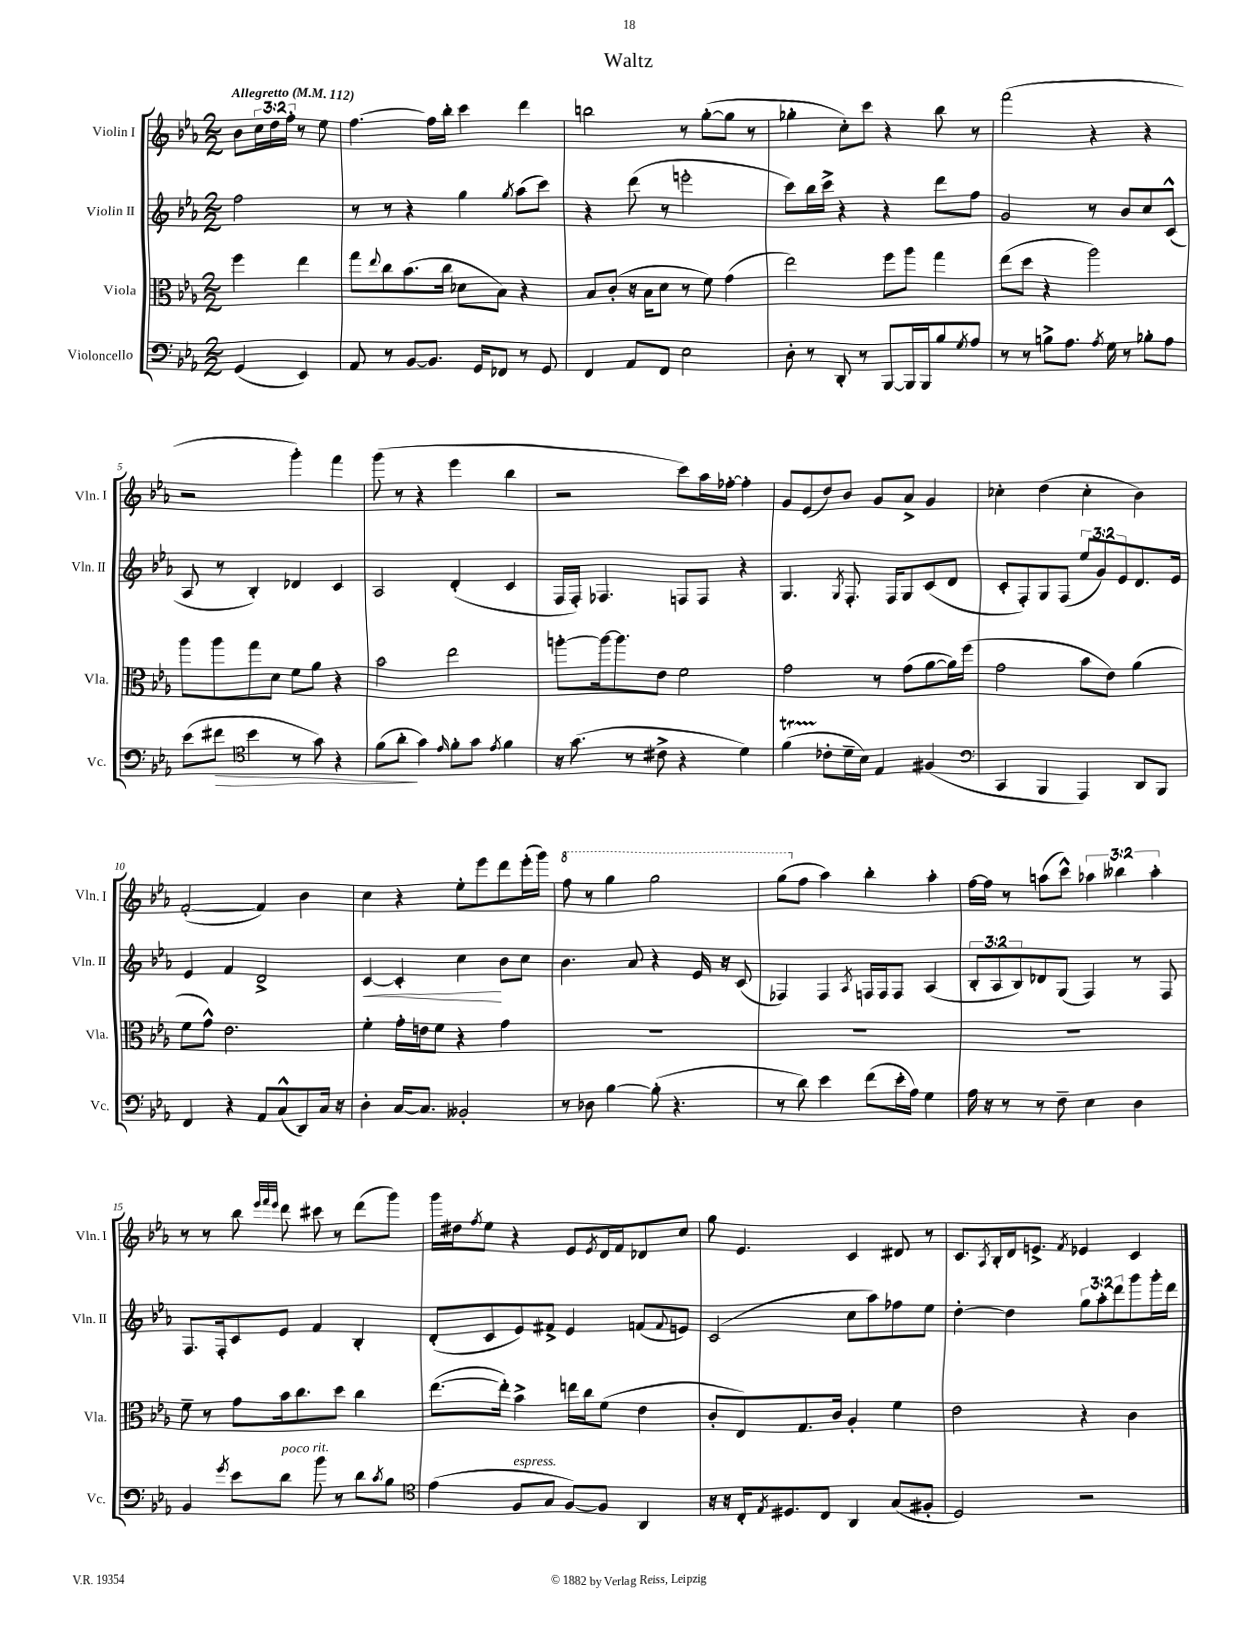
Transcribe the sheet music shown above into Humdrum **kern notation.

**kern	**kern	**kern	**kern
*staff4	*staff3	*staff2	*staff1
*clefF4	*clefC3	*clefG2	*clefG2
*k[b-e-a-]	*k[b-e-a-]	*k[b-e-a-]	*k[b-e-a-]
*M2/2	*M2/2	*M2/2	*M2/2
*MM112	*MM112	*MM112	*MM112
(4GG	4ff	2ff	8b-
.	.	.	24cc
.	.	.	24dd
.	.	.	24ff'
4EE-)	4ee-	.	8r
.	.	.	8ee-
=	=	=	=
8AA-	8gg	8r	[4.ff
.	8qqee-	.	.
8r	8cc	8r	.
[8BB-	(8.b-	4r	.
8.BB-]	.	.	16ff]
.	16cc	.	16bb-'
.	8d-	4gg	4ccc
16GG	.	.	.
8FF-	8B-)	.	.
.	.	8qgg	.
8r	4r	(8aa-	4ddd
8GG	.	8ccc)	.
=	=	=	=
4FF	8B-	4r	2bb
.	(8c'	.	.
8AA-	16r	(8ddd	.
.	16B-	.	.
8FF	8d	8r	.
2E-	8r	2eee'	8r
.	8f)	.	([8gg'
.	(4g	.	8gg]
.	.	.	8r
=	=	=	=
8D'	2ee-)	8ccc)	4gg-'
8r	.	16bb-	.
.	.	16ccc^	.
8DD'	.	4r	8cc')
8r	.	.	8ccc
[8BBB-	8ff	4r	4r
16BBB-]	8aa-	.	.
16BBB-	.	.	.
8B-	4gg	8ddd	8bb-
8qG	.	.	.
8A-	.	8ff	8r
=	=	=	=
8r	(8ee-	2g	(2fff
8r	8dd	.	.
8B^	4r	.	.
8.A-	.	.	.
.	2aa-)	8r	4r
8qA-	.	.	.
16G	.	.	.
8r	.	8b-	.
8B-'	.	8cc	4r
8A-	.	(8c^^	.
=	=	=	=
(8e-	8aa-	8A-	2r
8f#	8aa-	8r	.
*clefC4	*	*	*
4b-	8gg	4B-')	.
.	8d	.	.
8r	8f	4d-	4ggg')
8g)	8a-	.	.
4r	4r	4c	4fff
=	=	=	=
(8f	2b-	2A-	(8ggg
8a-'	.	.	8r
4g)	.	.	4r
16qqe-	.	.	.
8f'	2ee-	(4d'	4eee-
8g	.	.	.
8qe-	.	.	.
4f	.	4c	4bb-
=	=	=	=
16r	[8aa'	16F	2r
(8.g	.	16F')	.
.	16aa_	4.F-	.
.	8.aa]	.	.
8r	.	.	.
8c#^	8e-	.	.
4r	2f	8F	8ccc)
.	.	8F	16aa-
.	.	.	[16ff-'
4d)	.	4r	4ff-']
=	=	=	=
(4f	2g	4.G	8g
.	.	.	(8e-
8c-'	.	.	8dd)
.	.	8qG	.
16d~	.	8.F'	8b-
16B-)	.	.	.
4E-	8r	.	8g
.	.	16F	.
.	(8g	8G	8a-^
(4F#	[8a-	(8c	4g
.	16a-])	8d	.
.	(16ff	.	.
=	=	=	=
*clefF4	*	*	*
4CC	2g	8c'	4cc-'
.	.	8F')	.
4BBB-	.	8G	(4dd
.	.	(8F	.
4AAA-)	8b-	12ee-	4cc-'
.	.	12g)	.
.	8e-)	.	.
.	.	12e-	.
8DD	(4a-	8.d	4b-)
8BBB-	.	.	.
.	.	16e-	.
=	=	=	=
4FF	8f	4e-	([2f'
.	8g^^)	.	.
4r	2.e-	4f	.
8AA-	.	2d^	4f])
(8C^^	.	.	.
8DD)	.	.	4b-
16C	.	.	.
16r	.	.	.
=	=	=	=
4D'	4f'	[4c	4cc
[16C	16g'	4c']	4r
8.C]	16e	.	.
.	8f	.	.
2BB--'	4r	4cc	8ee-'
.	.	.	8eee-
.	4g	8b-	8ddd
.	.	8cc	(16eee-'
.	.	.	16ggg)
=	=	=	=
8r	1r	4.b-	8fff
8D-	.	.	8r
[4B-	.	.	4ggg
.	.	8a-	.
(8B-']	.	4r	2ggg
4.r	.	.	.
.	.	16e-	.
.	.	16r	.
.	.	(8c	.
=	=	=	=
8r	1r	4F-)	(8ggg
8d)	.	.	8ff
4e-	.	4F-	4aa-)
.	.	8qA-	.
(8f	.	16F	4bb-'
.	.	16F	.
16e-'	.	8F	.
16A-)	.	.	.
4G	.	(4A-	4aa-'
=	=	=	=
16A-	1r	12B-'	[16ff
16r	.	.	16ff]
.	.	12A-	.
8r	.	.	8r
.	.	12B-)	.
8r	.	8d-	(8aa
8F~	.	(8G	8ccc^^)
4E-	.	4F)	6aa-
.	.	.	6bb--
4D	.	8r	.
.	.	.	6aa-'
.	.	8F	.
=	=	=	=
4BB-	8f~	8.F	8r
.	8r	.	8r
.	.	16F'	.
8qg	.	.	.
8e-	8g	8c	8bb-
.	.	.	32qqeee-
.	.	.	32qqfff
.	.	.	32qqeee-
8d	16b-	8e-	8ddd
.	8.cc	.	.
8b-	.	4f	8ccc#
8r	8dd	.	8r
8d	4cc	4B-'	(8ddd
8qc	.	.	.
8B-	.	.	8ggg)
=	=	=	=
*clefC4	*	*	*
(4e-	([8.ee-	(8d'	16ggg
.	.	.	16dd#
.	.	.	8qff
.	.	8c	8ee-
.	16ee-'])	.	.
8F	4b-^	8e-)	4r
8G	.	8f#^	.
[8F)	16ee	4e-	8e-
.	16cc	.	.
.	.	.	8qe-
8F]	(8f	.	16d
.	.	.	16f
4AA-	4e-	(8f	8d-
.	.	8qqf	.
.	.	8e)	8cc
=	=	=	=
16r	8c'	(2c	8gg
16r	.	.	.
16C'	8E-)	.	4.e-
8qE-	.	.	.
8.D#	.	.	.
.	8.G	.	.
8C	.	.	.
.	16c	.	.
4AA-	4A-'	8cc	4c
.	.	8aa-)	.
(8G	4f	8ff-	8d#
8F#'	.	8ee-	8r
=	=	=	=
2D)	2e-	[4dd'	8.c
.	.	.	8qA-
.	.	.	16B-'
.	.	4dd]	16d
.	.	.	8.e^
.	.	.	8qf
2r	4r	12gg	4e-
.	.	12aa-'	.
.	.	12ddd	.
.	4c	8ggg	4c
.	.	16ggg'	.
.	.	16ddd	.
==	==	==	==
*-	*-	*-	*-
